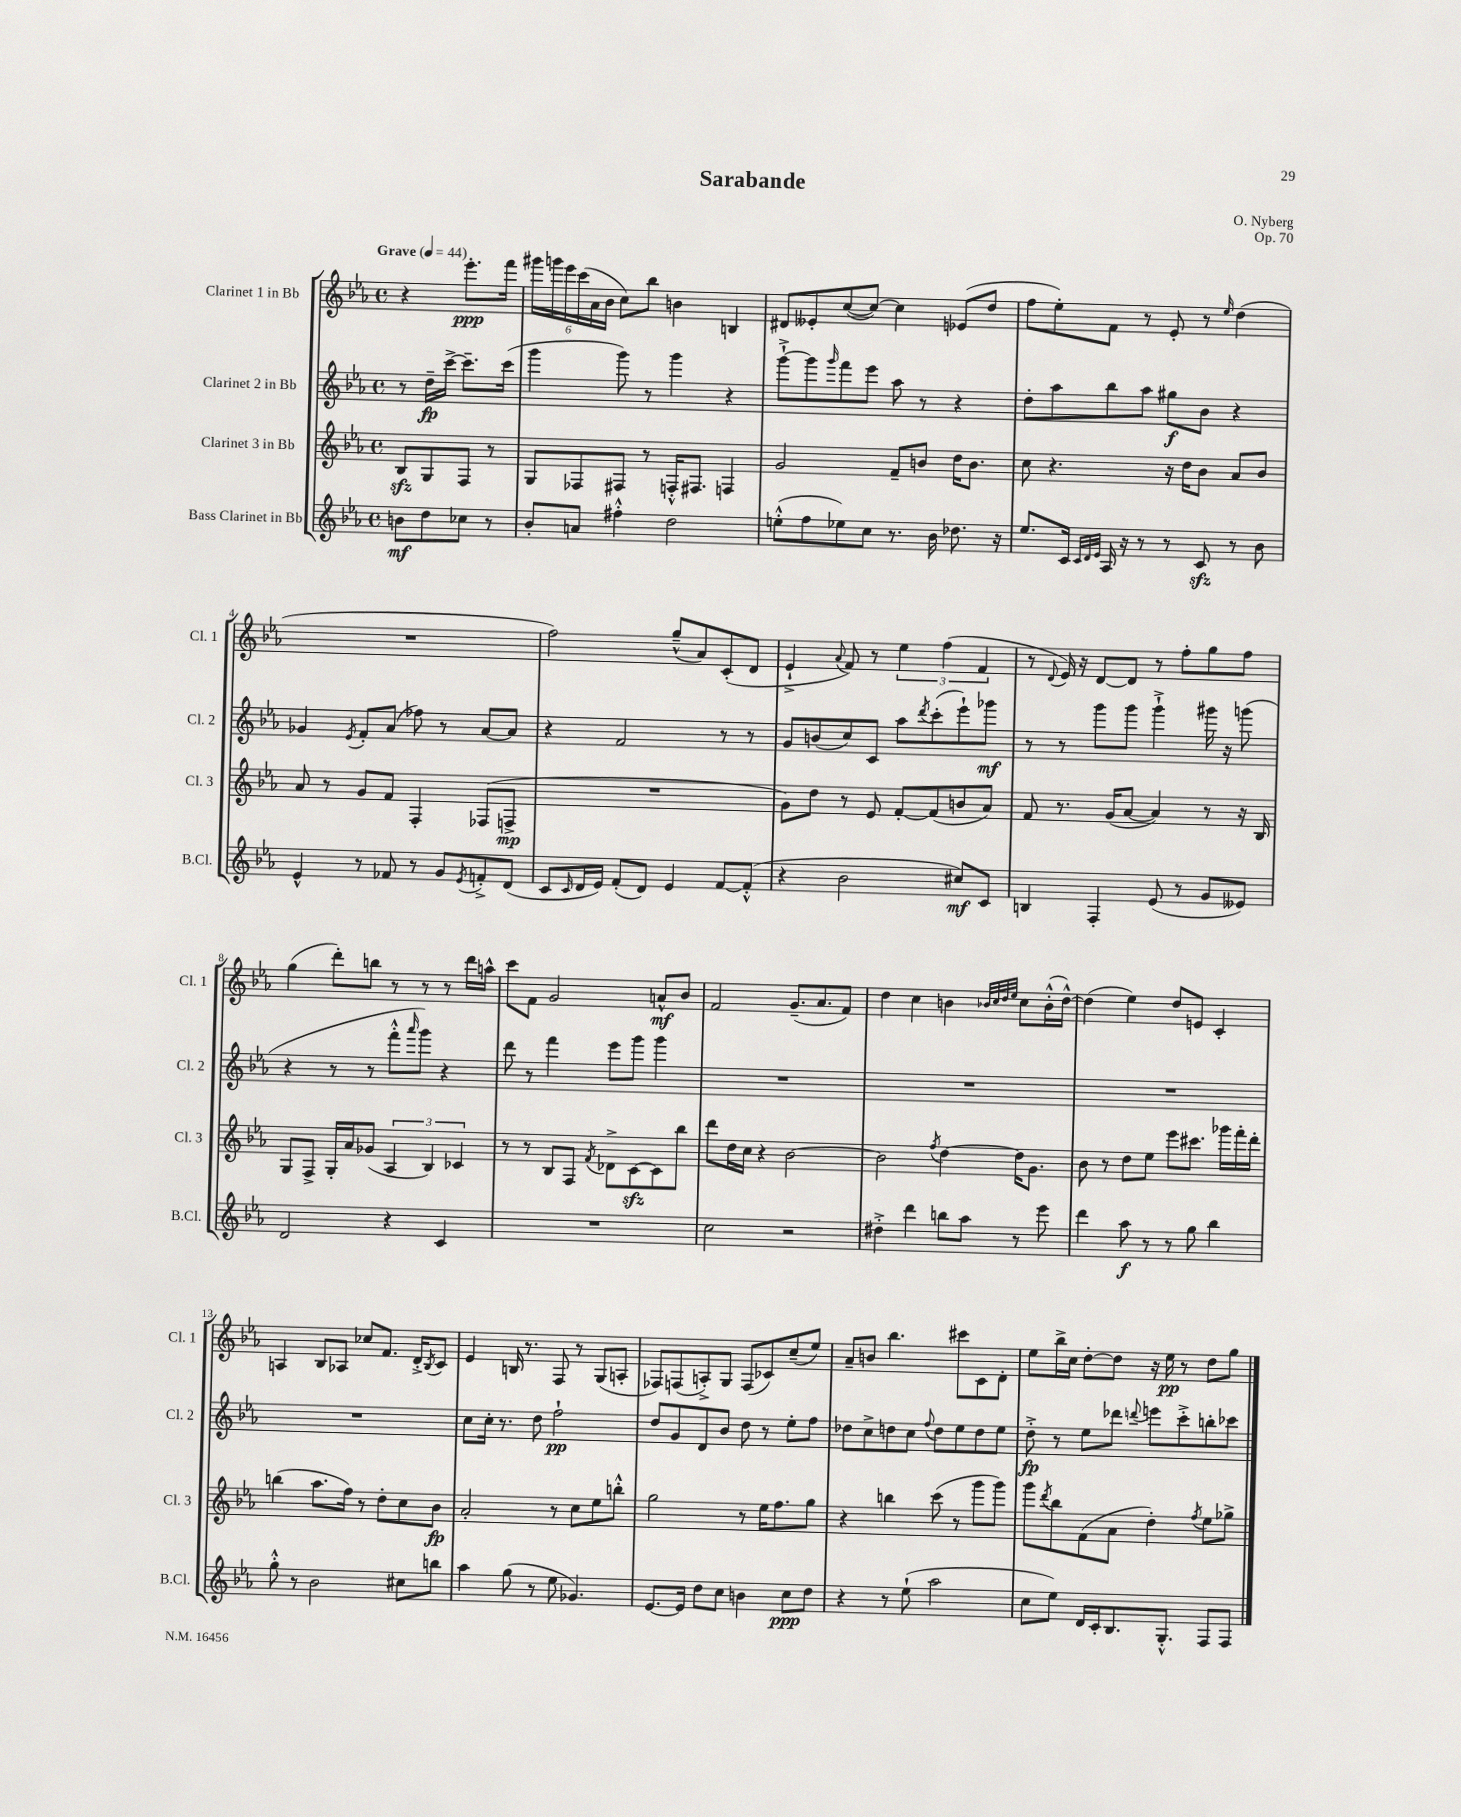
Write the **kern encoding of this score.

**kern	**kern	**kern	**kern
*staff4	*staff3	*staff2	*staff1
*clefG2	*clefG2	*clefG2	*clefG2
*k[b-e-a-]	*k[b-e-a-]	*k[b-e-a-]	*k[b-e-a-]
*M4/4	*M4/4	*M4/4	*M4/4
*met(c)	*met(c)	*met(c)	*met(c)
*MM44	*MM44	*MM44	*MM44
8b	8B-	8r	4r
8dd	8G	16dd~	.
.	.	[16ccc^	.
8cc-	8F	8.ccc~]	8.eee-'
8r	8r	.	.
.	.	(16ccc	16fff
=	=	=	=
8b-'	8G	4ggg	24ggg#
.	.	.	24ggg
.	.	.	24eee-
8a	8F-	.	(24ccc
.	.	.	24a-
.	.	.	24b-
4ff#'^^	8F#	8ggg)	8cc)
.	8r	8r	8bb-
2dd	16F'^^	4ggg	4b
.	8.F#	.	.
.	4F	4r	4B
=	=	=	=
(8ee'^^	2g	[8ggg`^	8d#
8ff	.	8ggg]	8e--'
.	.	16qqggg	.
8ee-)	.	8fff	([8cc
8cc	.	8eee-	8cc_)
8.r	8f~	8aa-	4cc]
.	8b	8r	.
16b-	.	.	.
8.dd-	16dd	4r	(8e-
.	8.b	.	.
.	.	.	8dd
16r	.	.	.
=	=	=	=
8.ee-	8cc	8dd'	8ff
.	4.r	8aa-	8ee-')
16c	.	.	.
32qqc	.	.	.
32qqd	.	.	.
32qqe-	.	.	.
16A-	.	8bb-	8f
16r	.	.	.
8r	.	8aa-	8r
8r	16r	8gg#	8e-'
.	16dd	.	.
8c	8b-	8b-	8r
.	.	.	16qqee-
8r	8a-	4r	(4dd
8b-	8b-	.	.
=	=	=	=
4e-^^	8a-	4g-	1r
.	8r	.	.
.	.	8qe-	.
8r	8g	8f'	.
8f-	8f	(8a-	.
8r	4F'	8ff-)	.
8g	.	8r	.
8qe-	.	.	.
8f'^	(8F-	[8a-	.
(8d	8F^	8a-]	.
=	=	=	=
8c	1r	4r	2ff)
16qqc	.	.	.
16d	.	.	.
16e-)	.	.	.
(8f'	.	2f	.
8d)	.	.	.
4e-	.	.	(8gg~^^
.	.	.	8a-)
[8f	.	8r	(8c'
(8f'^^]	.	8r	8d
=	=	=	=
4r	8g)	8g	4e-`^
.	8dd	(8b	.
.	.	.	8qqa-
2b-	8r	8cc)	8f)
.	8e-	8c	8r
.	[8f'	8aa-	6ee-
.	.	8qddd	.
.	(8f]	(8ccc'	.
.	.	.	(6ff
8cc#)	8b	8eee-`)	.
.	.	.	6f
8c	8a-)	8ggg-	.
=	=	=	=
4B	8f	8r	8r
.	.	.	8qqd
.	8.r	8r	16e-)
.	.	.	16r
4F'	.	8ggg	[8d
.	(16g	.	.
.	[8a-	8ggg	8d]
(8e-	4a-])	4ggg`^	8r
8r	.	.	8ff'
8g	8r	16ggg#	8gg
.	.	16r	.
8e--)	16r	(8ggg	8ff
.	16B-	.	.
=	=	=	=
2d	8G	4r	(4gg
.	8F^	.	.
.	16G'	8r	8ddd')
.	16a-	.	.
.	(8g-	8r	8bb
4r	6A-	8fff'^^	8r
.	.	16qqaaa-	.
.	.	8ggg)	8r
.	6B-)	.	.
4c	.	4r	8r
.	6c-	.	.
.	.	.	16ddd
.	.	.	16aa^^
=	=	=	=
1r	8r	8ddd	8ccc
.	8r	8r	8f
.	8B-	4fff	2g
.	8F	.	.
.	8qf	.	.
.	8d-^	8eee-	.
.	[8c	8ggg	.
.	8c]	4ggg	8a^^
.	8bb-	.	8b-
=	=	=	=
2cc	8ddd	1r	2f
.	16dd	.	.
.	16cc	.	.
.	4r	.	.
2r	[2b-	.	(8.g~
.	.	.	8.a-
.	.	.	8f)
=	=	=	=
4dd#'^	2b-]	1r	4dd
4ddd	.	.	4cc
.	8qff	.	.
8bb	[4dd	.	4b
8aa-	.	.	.
.	.	.	32qqb-
.	.	.	32qqcc
.	.	.	32qqdd
.	.	.	32qqee-
8r	16dd]	.	8cc
.	8.g	.	.
8eee-	.	.	(16b-'^^
.	.	.	[16dd^^)
=	=	=	=
4ddd	8b-	1r	(4dd]
.	8r	.	.
8aa-	8dd	.	4ee-)
8r	8ee-	.	.
8r	8eee-	.	8dd
8gg	8.ccc#	.	8e
4bb-	.	.	4c'
.	16ggg-	.	.
.	16fff'	.	.
.	16ddd'	.	.
=	=	=	=
8gg'^^	(4bb	1r	4A
8r	.	.	.
2b-	8.aa-	.	8B-
.	.	.	8A-
.	16ff)	.	.
.	8r	.	8cc-
.	8dd'	.	8.f
8cc#	8cc	.	.
.	.	.	16d'^
.	.	.	8qB-
8bb	8b-	.	8c
=	=	=	=
4aa-	2a-'	8cc	4e-
.	.	16cc'	.
.	.	8.r	.
(8gg	.	.	16B
.	.	.	8.r
8r	.	8dd	.
8ee-	8r	2ff`	8F
4.g-)	8cc	.	8r
.	8ee-	.	(8G
.	8bb'^^	.	8A'
=	=	=	=
[8.e-	2gg	8dd	8F-)
.	.	8g	(8F
16e-]	.	.	.
8dd	.	8d	8A'^)
8cc	.	8b-	8G
4b	8r	8dd	(8F
.	16ee-	8r	8c-)
.	8.ff	.	.
8cc	.	8ee-'	(8cc~
8dd	8gg	8ff	8ee-)
=	=	=	=
4r	4r	8dd-	8a-~
.	.	8cc^	8b
8r	4bb	8dd	4.bb-
(8ee-`	.	8cc	.
.	.	8qqff	.
2aa-	(8ccc	8dd	.
.	8r	8ee-	8ccc#
.	8ggg	8dd	8c
.	8ggg)	8ee-	8d'
=	=	=	=
8cc	8ggg	8dd'^	8ee-
.	8qddd	.	.
8ee-)	8bb-	8r	16bb-^
.	.	.	16cc
16d	(8f	8ee-	[8dd'
16c'	.	.	.
8.B-	8a-	8ddd-	8dd]
.	.	8qqddd	.
.	4dd')	8eee	16r
8.G'^^	.	.	16ee-
.	.	8ccc'^	8r
.	8qff	.	.
8F	8ee-	8bb'	8dd
8F	8gg-^	8ccc-	8gg
==	==	==	==
*-	*-	*-	*-
